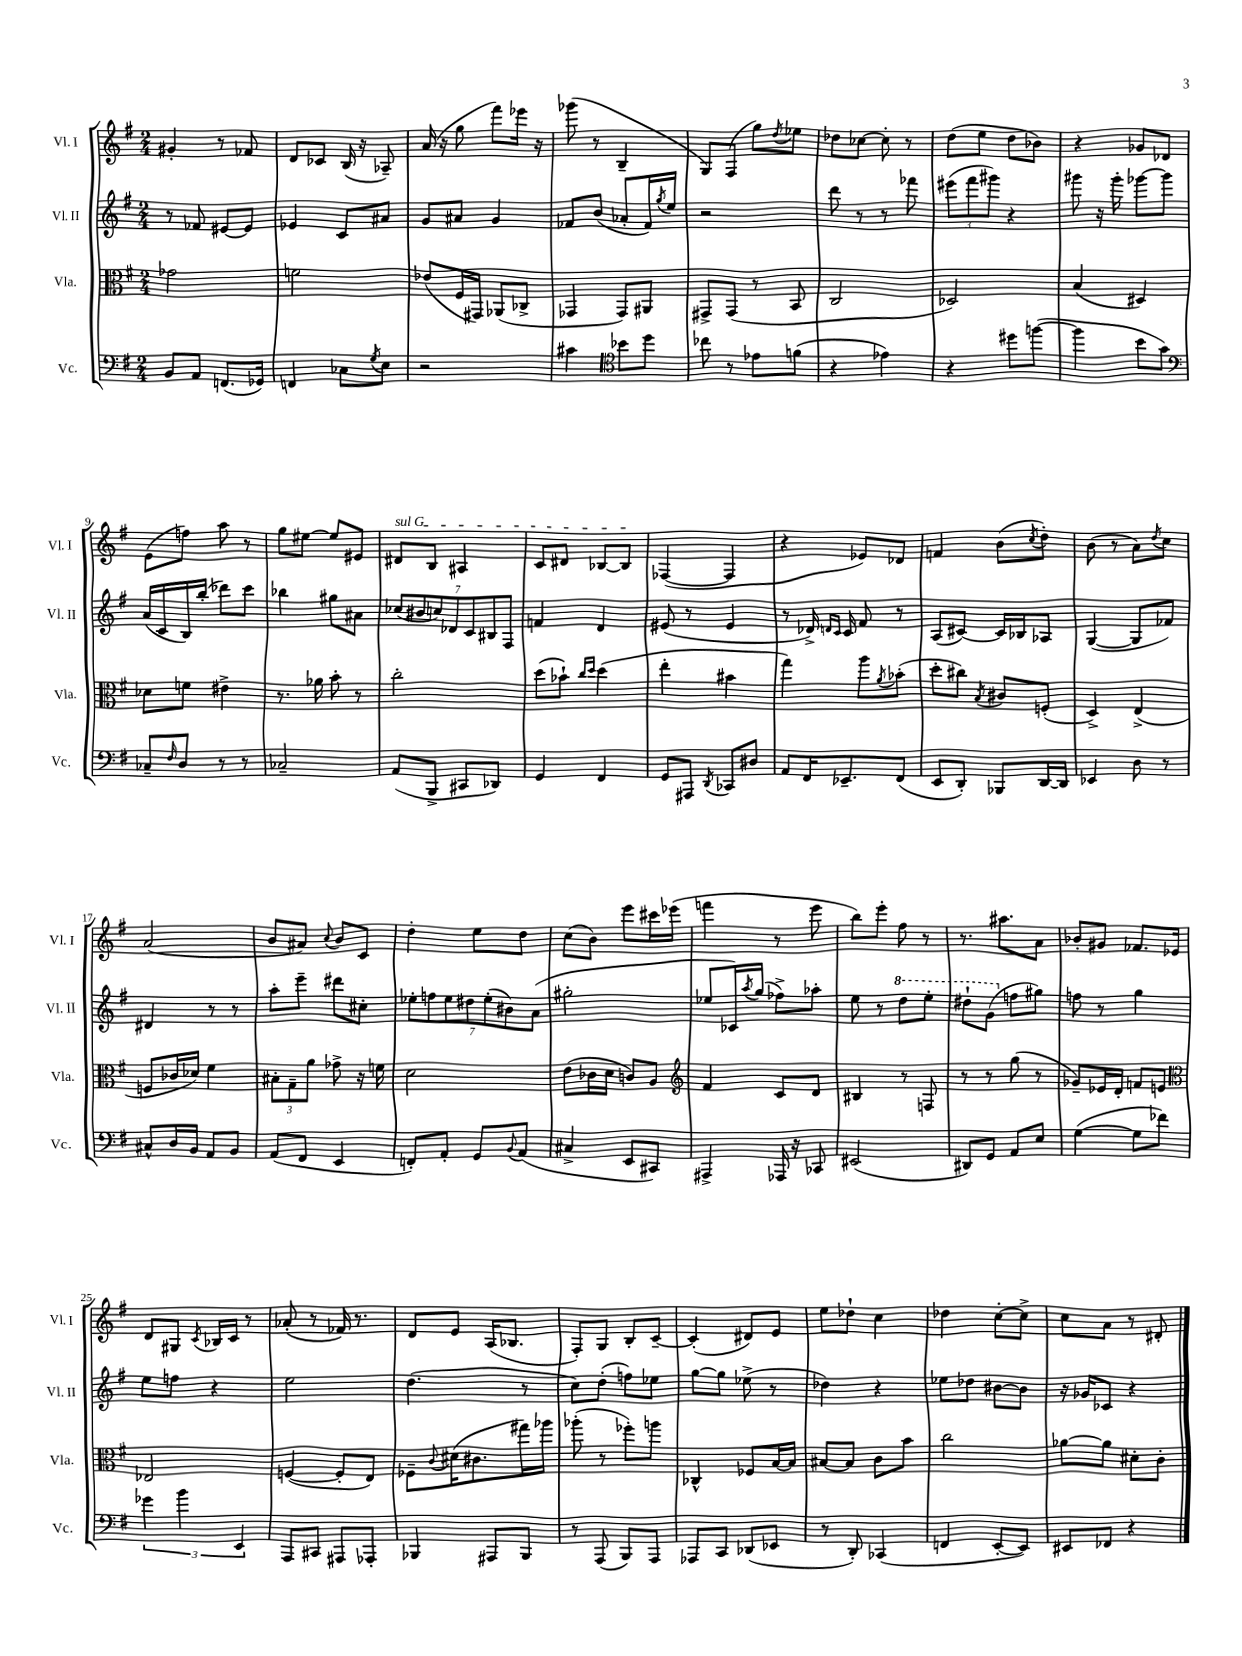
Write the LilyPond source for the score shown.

<<
\new StaffGroup <<
\new Staff = "s0" \with { instrumentName = "Vl. I" shortInstrumentName = "Vl. I" } {
    \clef treble \key g \major \numericTimeSignature \time 2/4
    gis'4-. r8 fes'8 |
    d'8 ces'8 b16( r16 aes8--) |
    a'16( r16 g''8 fis'''8) ees'''16 r16 |
    ges'''8( r8 b4-- |
    g8) fis8( g''8) \acciaccatura { d''8 } ees''8 |
    des''8 ces''8~ ces''8-. r8 |
    d''8( e''8 d''8 bes'8) |
    r4 ges'8 des'8 |
    e'8( f''8) a''8 r8 |
    g''8 eis''8~ eis''8 eis'8 |
    \once \override TextSpanner.bound-details.left.text = \markup { \italic "sul G" } dis'8\startTextSpan b8 ais4 |
    c'8 dis'8 bes8~ bes8\stopTextSpan |
    fes4~( fes4 |
    r4 ees'8) des'8 |
    f'4 b'8( \acciaccatura { c''8 } d''8-.) |
    b'8( r8 a'8) \acciaccatura { d''8 } c''8 |
    a'2( |
    b'8 ais'8) \appoggiatura { c''8 } b'8 c'8 |
    d''4-. e''8 d''8 |
    c''8( b'8) e'''8 cis'''16 ees'''16( |
    f'''4 r8 e'''8 |
    b''8) e'''8-. fis''8 r8 |
    r8. ais''8. a'8 |
    bes'8-. gis'8 fes'8. ees'16 |
    d'8 gis8 \acciaccatura { c'8 } bes16 c'16 r8 |
    aes'8-.( r8 fes'16) r8. |
    d'8 e'8 a16( bes8. |
    fis8-.) g8 b8-. c'8~-- |
    c'4-.( dis'8) e'8 |
    e''8 des''8-! c''4 |
    des''4 c''8~-. c''8-> |
    c''8 a'8 r8 dis'8-. \bar "|." |
}
\new Staff = "s1" \with { instrumentName = "Vl. II" shortInstrumentName = "Vl. II" } {
    \clef treble \key g \major \numericTimeSignature \time 2/4
    r8 fes'8 eis'8~ eis'8 |
    ees'4 c'8 ais'8 |
    g'8 ais'8 g'4 |
    fes'8 b'8( aes'8-. fes'16) \acciaccatura { g''8 } e''16 |
    r2 |
    d'''8 r8 r8 fes'''8 |
    \tuplet 3/2 { eis'''8( fis'''8 gis'''8) } r4 |
    gis'''8 r16 gis'''16-. ges'''8~ ges'''8 |
    a'16( c'16 b16) b''16-.( des'''8) c'''8 |
    bes''4 gis''8 ais'8 |
    \tuplet 7/4 { ces''8( bis'8 c''8) des'8 c'8 bis8 fis8 } |
    f'4 d'4 |
    eis'8( r8 eis'4 |
    r8 des'16->) \grace { d'16 c'16 } c'16 fis'8 r8 |
    a8( cis'8~) cis'16 bes16 aes8 |
    g4~( g8 fes'8) |
    dis'4 r8 r8 |
    a''8-. e'''8-- dis'''8 cis''8-. |
    \tuplet 7/4 { ees''8-. f''8 ees''8 dis''8 ees''8-.( bis'8) a'8( } |
    gis''2-. |
    ees''8 ces'16) \acciaccatura { a''8 } g''16( fes''8->) aes''8-. |
    e''8 r8 \ottava #1 d'''8 e'''8-. |
    dis'''8-! g''8( \ottava #0 f''8 gis''8) |
    f''8 r8 g''4 |
    e''8 f''8 r4 |
    e''2 |
    d''4.( r8 |
    c''8) d''8-.( f''8) ees''8 |
    g''8~ g''8 ees''8->( r8 |
    des''4) r4 |
    ees''8 des''8 bis'8~ bis'8 |
    r16 ges'16 ces'8 r4 \bar "|." |
}
\new Staff = "s2" \with { instrumentName = "Vla." shortInstrumentName = "Vla." } {
    \clef alto \key g \major \numericTimeSignature \time 2/4
    ges'2 |
    f'2 |
    ees'8( fis16 gis,16) aes,8( ces8-> |
    ges,4 ges,8) ais,8 |
    gis,8-> gis,8( r8 b,8 |
    c2 |
    des2) |
    b4( dis4) |
    des'8 f'8 eis'4-> |
    r8. aes'16 b'8-. r8 |
    c''2-. |
    d''8( bes'8-!) \grace { c''16 d''16 } d''4( |
    e''4-. bis'4 |
    g''4) a''8 \acciaccatura { a'8 } bes'8-.( |
    d''8-. cis''8) \acciaccatura { b8 } cis'8 f8-.( |
    d4->) e4->( |
    f8 ces'16 des'16) fis'4 |
    \tuplet 3/2 { bis8-. g8-- a'8 } ges'8-> r16 f'16 |
    d'2 |
    e'8( ces'16 d'16 c'8) a8 |
    \clef treble fis'4 c'8 d'8 |
    bis4 r8 f8 |
    r8 r8 g''8( r8 |
    ges'8--) ees'16 d'16-. f'8 e'8 |
    \clef alto ees2 |
    f4~( f8-. e8) |
    fes8-- \appoggiatura { c'8 } dis'16( cis'8. gis''16) aes''16 |
    aes''8-.( r8 fes''8-.) a''8 |
    ces4-^ fes8 b16~ b16 |
    bis8~ bis8 c'8 b'8 |
    c''2 |
    aes'8~ aes'8 dis'8-. c'8-. \bar "|." |
}
\new Staff = "s3" \with { instrumentName = "Vc." shortInstrumentName = "Vc." } {
    \clef bass \key g \major \numericTimeSignature \time 2/4
    b,8 a,8 f,8.( ges,16) |
    f,4 ces8 \acciaccatura { g8 } e8 |
    r2 |
    cis'4 \clef tenor bes'8 d''8 |
    ces''8 r8 ees'8 f'8( |
    r4 ees'4) |
    r4 dis''8 f''8~( |
    f''4 b'8 g'8) |
    \clef bass ces8-- \grace { fis16 } d8 r8 r8 |
    ces2-- |
    a,8( b,,8-> cis,8 des,8) |
    g,4 fis,4 |
    g,8 ais,,8 \acciaccatura { d,8 } ces,8 dis8 |
    a,8 fis,16 ees,8.-- fis,8( |
    e,8 d,8-.) bes,,8 d,16~ d,16 |
    ees,4 d8 r8 |
    cis8-^ d16 b,16 a,8 b,8 |
    a,8( fis,8 e,4 |
    f,8-.) a,8-. g,8 \appoggiatura { b,8 } a,8( |
    cis4-> e,8 cis,8) |
    ais,,4-> aes,,16 r16 ces,8 |
    eis,2( |
    dis,8) g,8 a,8 e8 |
    g4~( g8 fes'8) |
    \tuplet 3/2 { ges'4 b'4 e,4 } |
    a,,8 cis,8 ais,,8 aes,,8-. |
    bes,,4 ais,,8 bes,,8 |
    r8 a,,8( b,,8) a,,8 |
    aes,,8 c,8 des,8( ees,8 |
    r8 d,8-.) ces,4( |
    f,4 e,8~-. e,8) |
    eis,8 fes,8 r4 \bar "|." |
}
>>
>>
